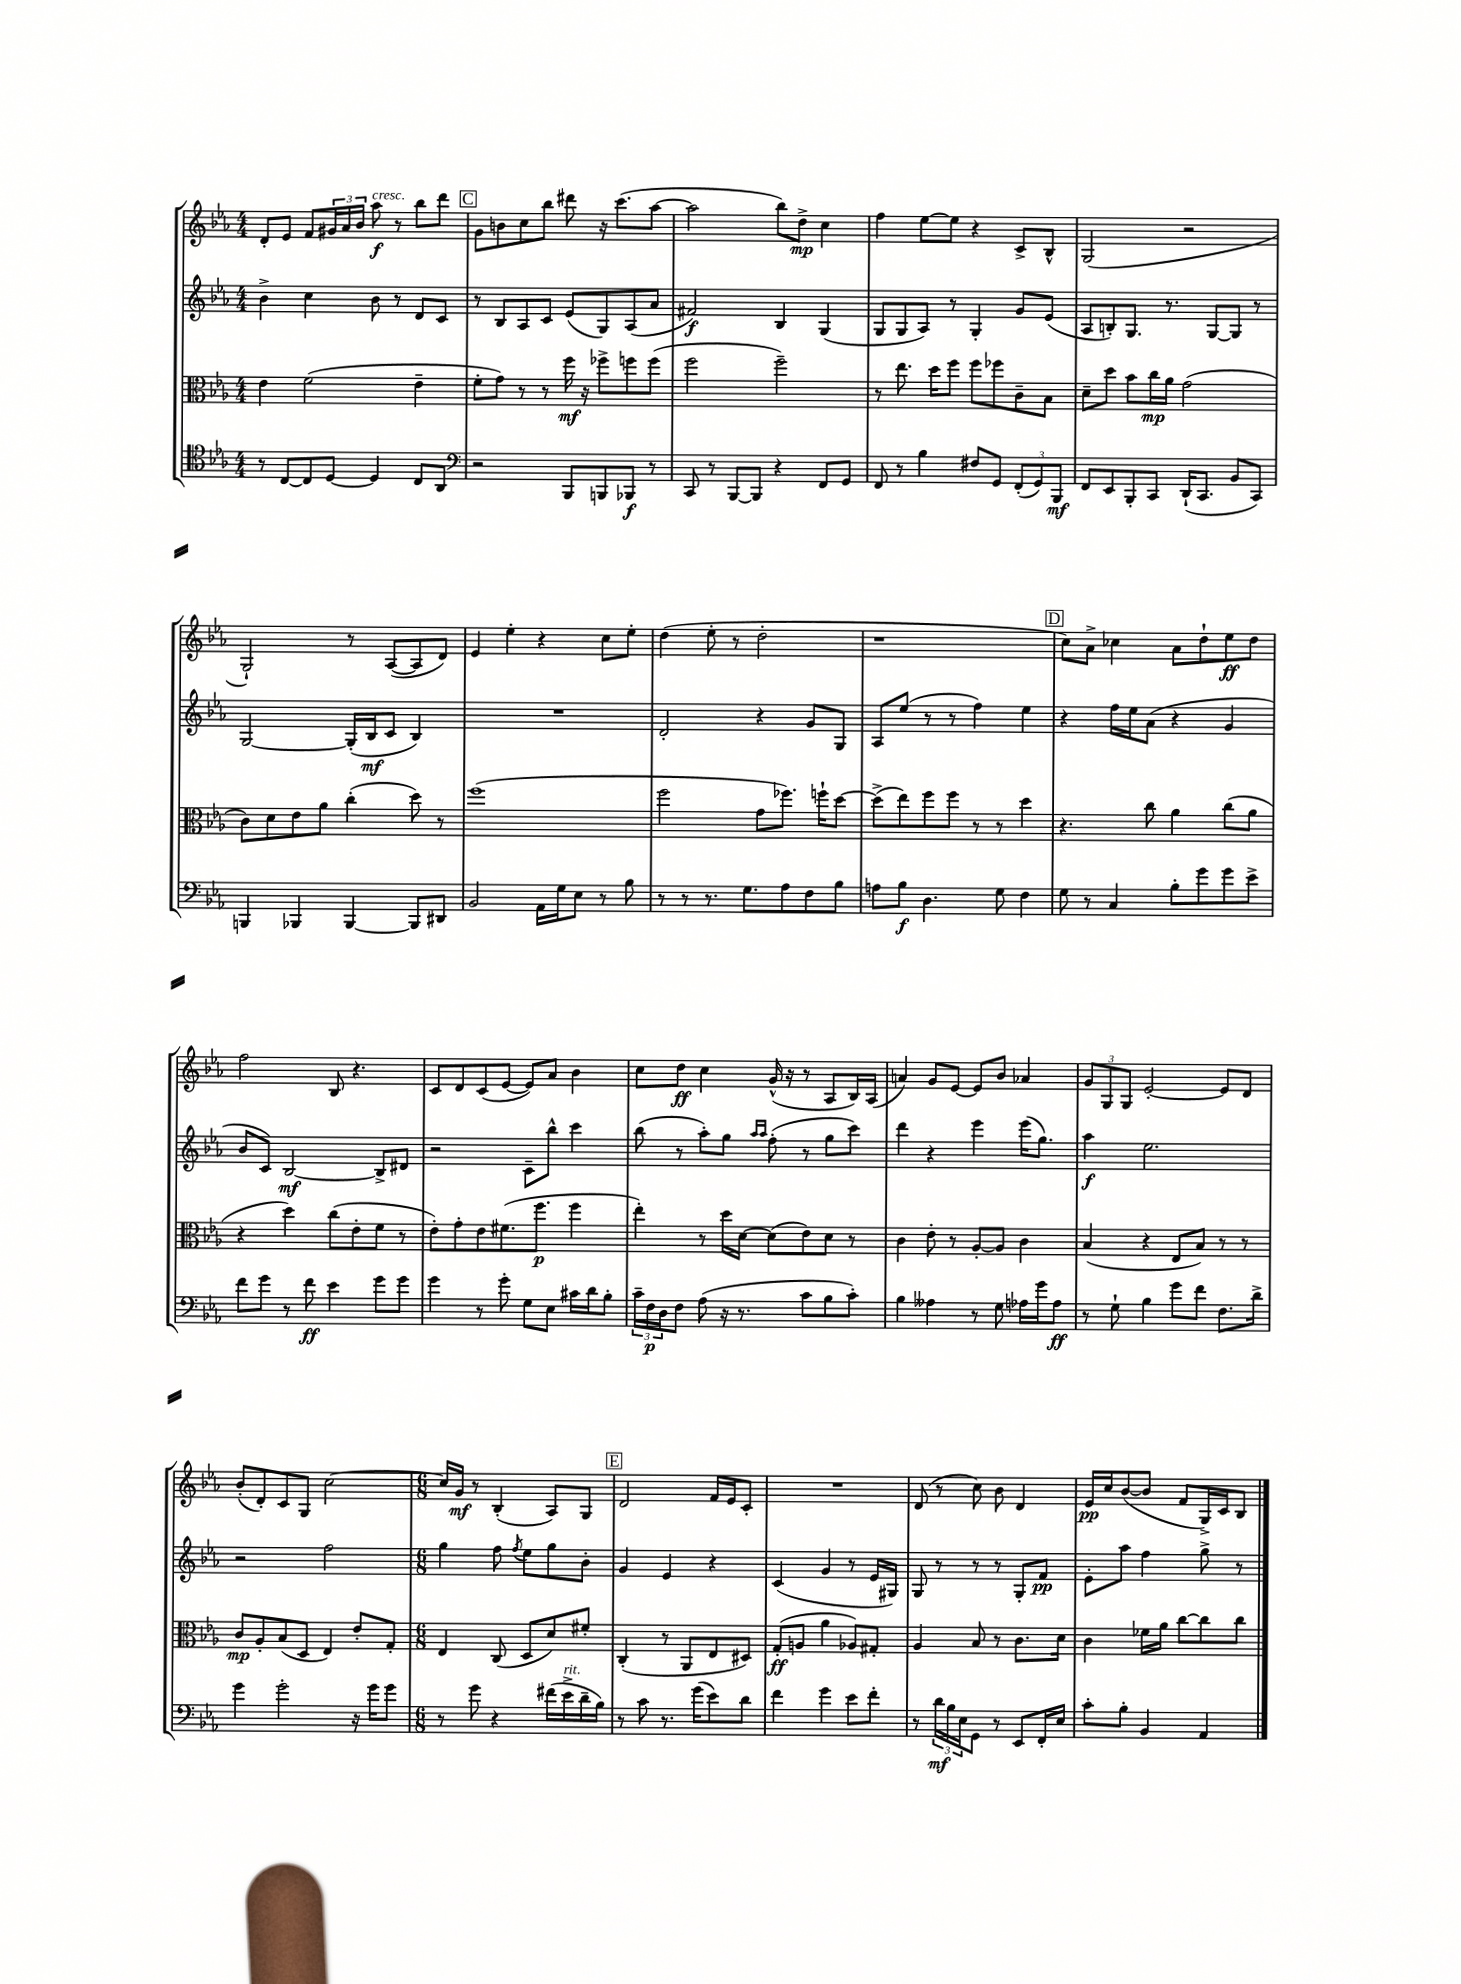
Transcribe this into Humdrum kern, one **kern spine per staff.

**kern	**kern	**kern	**kern
*staff4	*staff3	*staff2	*staff1
*clefC4	*clefC3	*clefG2	*clefG2
*k[b-e-a-]	*k[b-e-a-]	*k[b-e-a-]	*k[b-e-a-]
*M4/4	*M4/4	*M4/4	*M4/4
8r	4e-	4b-^	8d'
[8C	.	.	8e-
8C]	(2f	4cc	8f
[8D	.	.	24g#
.	.	.	24a-
.	.	.	24b-
4D]	.	8b-	8aa-
.	.	8r	8r
8C	4e-~	8d	8bb-
8AA-	.	8c	8ddd
=	=	=	=
*clefF4	*	*	*
2r	8f'	8r	8g
.	8g)	8B-	8b
.	8r	8A-	8cc
.	8r	8c	8bb-
8BBB-	16ff	(8e-	8ddd#
.	16r	.	.
8BBB	8ff-^	8G)	16r
.	.	.	(8.ccc
8BBB-	8ff	(8A-	.
8r	(8ff	8a-	[8aa-
=	=	=	=
8CC	2ff	2f#)	2aa-]
8r	.	.	.
[8BBB-	.	.	.
8BBB-]	.	.	.
4r	2ff~)	4B-	8bb-)
.	.	.	8dd^
8FF	.	(4G	4cc
8GG	.	.	.
=	=	=	=
8FF	8r	8G	4ff
8r	8.ee-	8G	.
4B-	.	8A-)	[8ee-
.	16dd	.	.
.	8ff	8r	8ee-]
8F#	8ff	4G'	4r
8GG	8ff-	.	.
(12FF'	8c~	8g	8c^
12GG)	.	.	.
.	8B-	(8e-	8B-^^
12BBB-	.	.	.
=	=	=	=
8FF	8d~	8A-	(2G
8EE-	8dd	8B')	.
8BBB-'	8b-	8.G	.
8CC	16cc	.	.
.	16a-	8.r	.
(16DD`	(2g	.	2r
8.CC	.	.	.
.	.	[8G	.
8BB-	.	8G]	.
8CC)	.	8r	.
=	=	=	=
4BBB	8c)	[2G	2G`)
.	8d	.	.
4BBB-	8e-	.	.
.	8a-	.	.
[4BBB-	(4cc'	(16G']	8r
.	.	16B-	.
.	.	8c	([8A-
8BBB-]	8dd)	4B-)	8A-]
8DD#	8r	.	8d)
=	=	=	=
2BB-	(1ff	1r	4e-
.	.	.	4ee-'
16AA-	.	.	4r
16G	.	.	.
8E-	.	.	.
8r	.	.	8cc
8B-	.	.	8ee-'
=	=	=	=
8r	2ff	2d'	(4dd
8r	.	.	.
8.r	.	.	8ee-'
.	.	.	8r
8.G	.	.	.
.	8g	4r	2dd'
8A-	8.ff-)	.	.
8F	.	8g	.
.	16ff`	.	.
8B-	[8dd	8G	.
=	=	=	=
8A	(8dd^]	8A-	1r
8B-	8ee-)	(8ee-	.
4.D	8ff	8r	.
.	8ff	8r	.
.	8r	4ff)	.
8G	8r	.	.
4F	4dd	4ee-	.
=	=	=	=
8G	4.r	4r	8cc)
8r	.	.	8a-^
4C	.	16ff	4cc-
.	.	16ee-	.
.	8cc	(8a-	.
8B-'	4a-	4r	8a-
8g	.	.	8dd`
8g	(8cc	4g	8ee-
8e-^	8a-	.	8dd
=	=	=	=
8f	4r	8b-	2ff
8g	.	8c)	.
8r	4dd)	[2B-	.
8f	.	.	.
4e-	(8cc	.	8B-
.	8e-'	.	4.r
8g	8f	8B-^]	.
8g	8r	8d#	.
=	=	=	=
4g	8e-')	2r	8c
.	8g'	.	8d
8r	8e-	.	(8c
8g'	(8.f#	.	[8e-
8G	.	8c~	8e-])
.	8.ff	.	.
8E-	.	8bb-^^	8a-
16c#	4ff	4ccc	4b-
16d	.	.	.
8B-'	.	.	.
=	=	=	=
24c~	4ee-')	(8bb-	8cc
24F	.	.	.
24D	.	.	.
8F	.	8r	8dd
(8A-	8r	8aa-')	4cc
16r	16dd	8gg	.
8.r	[16d	.	.
.	.	16qqaa-	.
.	.	16qqaa-	.
.	(8d]	(8ff'	(16g^^
.	.	.	16r
8c	8e-)	8r	8r
8B-	8d	8gg	8A-
8c')	8r	8ccc)	16B-)
.	.	.	(16A-
=	=	=	=
4B-	4c	4ddd	4a)
4A--	8e-'	4r	8g
.	8r	.	[8e-
8r	[8A-'	4eee-	8e-]
8G	8A-]	.	8b-
16A-	4c	(16eee-	4a-
16g	.	8.gg)	.
8A-	.	.	.
=	=	=	=
8r	(4B-	4aa-	12g
.	.	.	12G
8G`	.	.	.
.	.	.	12G
4B-	4r	2.ee-	[2e-'
8g	8E-	.	.
8f	8B-)	.	.
8.F	8r	.	8e-]
.	8r	.	8d
16d^	.	.	.
=	=	=	=
4g	8c	2r	(8b-'
.	8A-'	.	8d')
2g'	(8B-	.	8c
.	8D	.	8G
.	4E-)	2ff	[2cc
16r	8e-'	.	.
16g	.	.	.
8g	8G'	.	.
=	=	=	=
*M6/8	*M6/8	*M6/8	*M6/8
8r	4E-	4gg	16cc]
.	.	.	16g
8g	.	.	8r
4r	(8C	8ff	(4B-'
.	.	8qff	.
.	8D	8ee-	.
(16f#	8d)	8gg	8A-)
16e-^	.	.	.
16d~	8f#'	8b-'	8G
16B-)	.	.	.
=	=	=	=
8r	(4C'	4g	2d
8c	.	.	.
8.r	8r	4e-	.
.	8AA-	.	.
(16g	.	.	.
8e-)	8E-	4r	16f
.	.	.	16e-
8d	8D#)	.	8c'
=	=	=	=
4f	(8G'	(4c	2.r
.	8A	.	.
4g	4a-	4g	.
8e-	8A-)	8r	.
8f'	8G#'	16e-	.
.	.	16G#)	.
=	=	=	=
8r	4A-	8G	(8d
24d	.	8r	8r
24B-	.	.	.
24E-	.	.	.
8GG	8B-	8r	8cc)
8r	8r	8r	8b-
8EE-	8.c	8G'	4d
16FF'	.	8f	.
16E-	16d	.	.
=	=	=	=
8c'	4c	8e-'	16e-
.	.	.	16cc
8B-'	.	8aa-	([8b-
4BB-	16f-	4ff	8b-]
.	16a-	.	.
.	[8cc	.	8f
4AA-	8cc]	8gg^	16G^)
.	.	.	16c
.	8cc	8r	8B-
==	==	==	==
*-	*-	*-	*-
